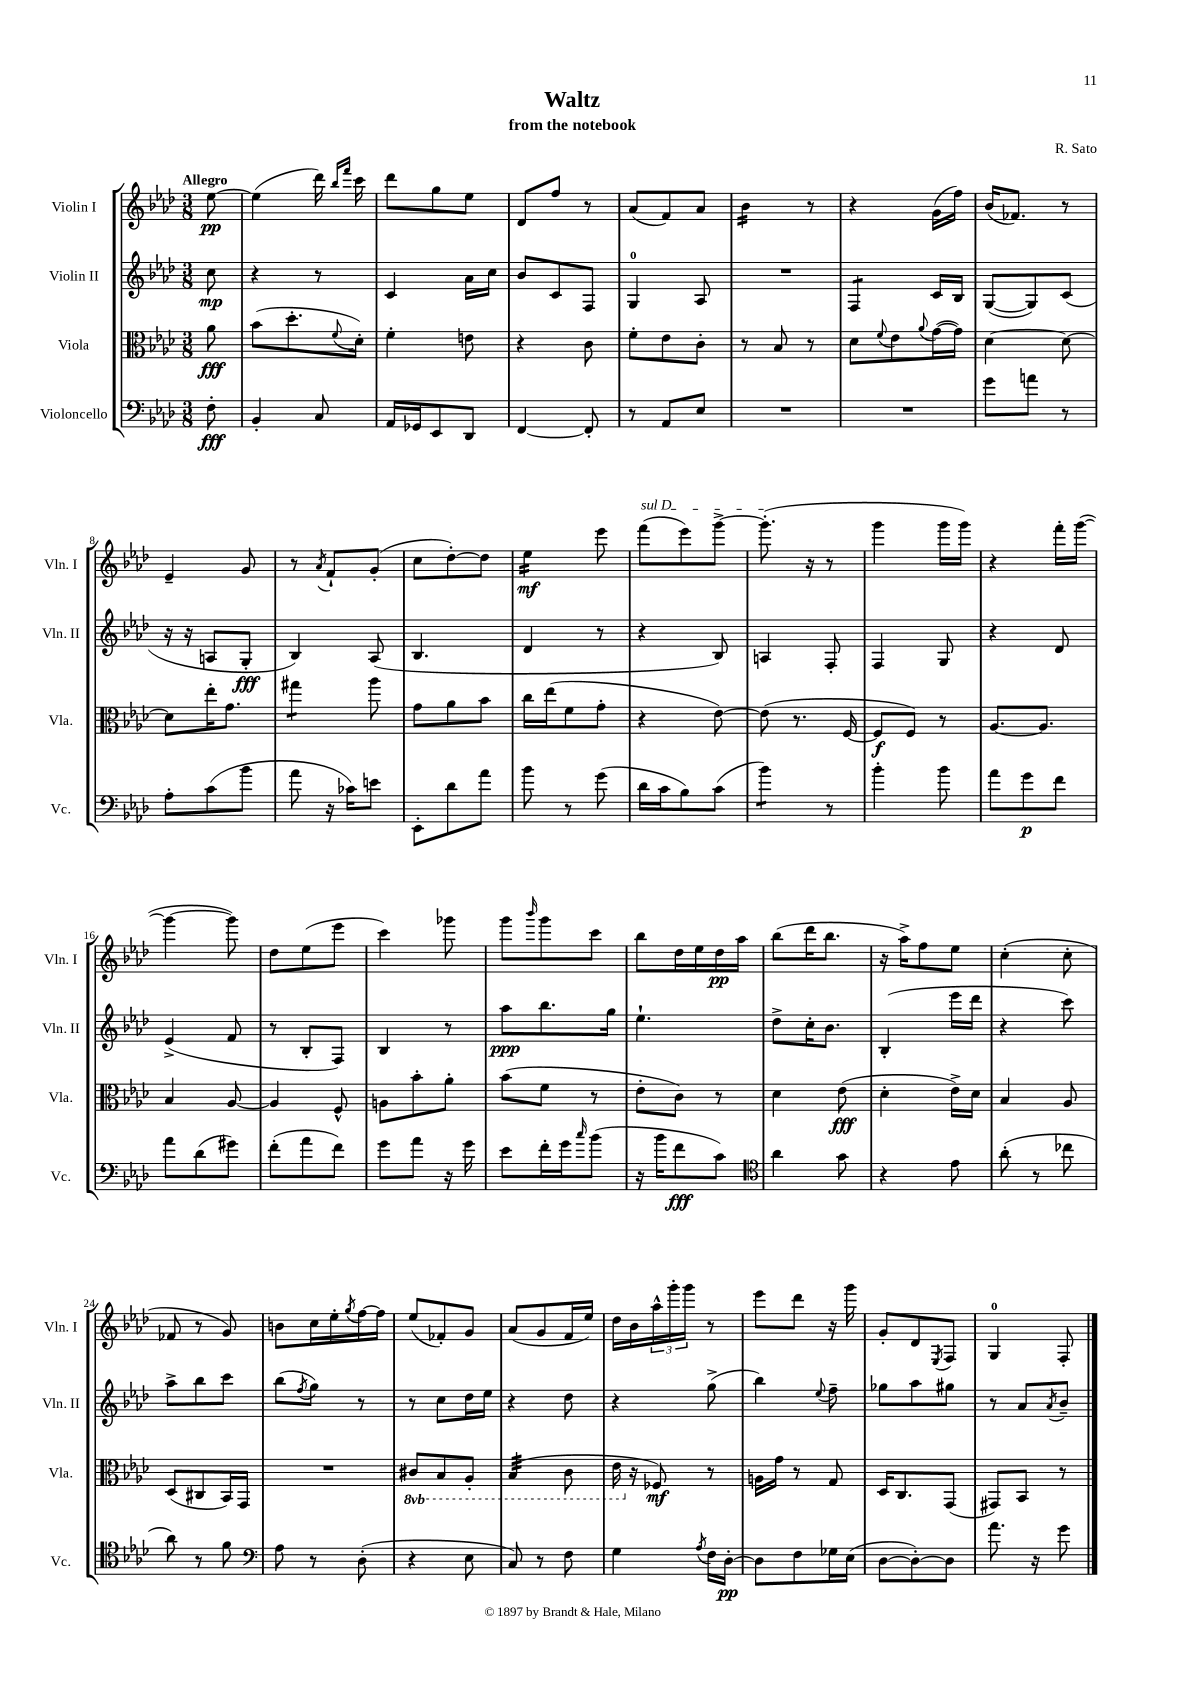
\header { title = "Waltz" composer = "R. Sato" subtitle = "from the notebook" }
<<
\new StaffGroup <<
\new Staff = "s0" \with { instrumentName = "Violin I" shortInstrumentName = "Vln. I" } {
    \clef treble \key aes \major \numericTimeSignature \time 3/8 \partial 8 \tempo "Allegro"
    ees''8~\pp |
    ees''4( des'''16) \grace { bes''16 f'''16 } c'''16 |
    des'''8 g''8 ees''8 |
    des'8 f''8 r8 |
    aes'8( f'8) aes'8 |
    bes'4:16 r8 |
    r4 g'16( f''16) |
    bes'16( fes'8.) r8 |
    ees'4-- g'8 |
    r8 \acciaccatura { aes'8 } f'8-! g'8-.( |
    c''8 des''8~-.) des''8 |
    ees''4:16\mf ees'''8 |
    \once \override TextSpanner.bound-details.left.text = \markup { \italic "sul D" } f'''8\startTextSpan( ees'''8) g'''8~-> |
    g'''8.-.\stopTextSpan( r16 r8 |
    g'''4 g'''16 g'''16) |
    r4 f'''16-. g'''16~( |
    g'''4~ g'''8) |
    des''8 ees''8( ees'''8 |
    c'''4) ges'''8 |
    g'''8 \grace { bes'''16 } g'''8 c'''8 |
    bes''8 des''16 ees''16 des''16\pp aes''16 |
    bes''8( des'''16 bes''8. |
    r16 aes''16->) f''8 ees''8 |
    c''4-.( c''8-. |
    fes'8 r8 g'8) |
    b'8 c''16 ees''16-. \acciaccatura { g''8 } f''16~ f''16 |
    ees''8( fes'8-.) g'8 |
    aes'8( g'8 f'16 ees''16) |
    des''16 bes'16 \tuplet 3/2 { aes''16-^ g'''16-. g'''16 } r8 |
    ees'''8 des'''8 r16 g'''16 |
    g'8-. des'8 \acciaccatura { ees8 } f8 |
    g4-0 f8-. \bar "|." |
}
\new Staff = "s1" \with { instrumentName = "Violin II" shortInstrumentName = "Vln. II" } {
    \clef treble \key aes \major \numericTimeSignature \time 3/8 \partial 8
    c''8\mp |
    r4 r8 |
    c'4 aes'16 c''16 |
    bes'8 c'8 f8 |
    g4-0 aes8 |
    R4. |
    f4:8 c'16 bes16 |
    g8~( g8) c'8( |
    r16 r16 a8 g8-.\fff |
    bes4) aes8( |
    bes4. |
    des'4 r8 |
    r4 bes8) |
    a4 f8-. |
    f4 g8 |
    r4 des'8 |
    ees'4->( f'8 |
    r8 bes8-. f8) |
    bes4 r8 |
    aes''8\ppp bes''8. g''16 |
    ees''4.-! |
    des''8-> c''16-. bes'8. |
    bes4-.( ees'''16 des'''16 |
    r4 c'''8) |
    aes''8-> bes''8 c'''8 |
    bes''8( \acciaccatura { f''8 } g''8) r8 |
    r8 c''8 des''16 ees''16 |
    r4 des''8 |
    r4 g''8->( |
    bes''4) \appoggiatura { ees''8 } f''8-- |
    ges''8 aes''8 gis''8 |
    r8 aes'8 \acciaccatura { aes'8 } bes'8-- \bar "|." |
}
\new Staff = "s2" \with { instrumentName = "Viola" shortInstrumentName = "Vla." } {
    \clef alto \key aes \major \numericTimeSignature \time 3/8 \set Staff.ottavationMarkups = #ottavation-simple-ordinals \partial 8
    aes'8\fff |
    bes'8( des''8.-. \appoggiatura { f'8 } des'16-.) |
    f'4-. e'8 |
    r4 c'8 |
    f'8-. ees'8 c'8-. |
    r8 bes8 r8 |
    des'8 \appoggiatura { f'8 } ees'8 \appoggiatura { aes'8 } g'16~( g'16) |
    des'4~ des'8~ |
    des'8 ees''16-. g'8. |
    gis''4:8 aes''8 |
    g'8 aes'8 bes'8 |
    c''16 ees''16( f'8 g'8-. |
    r4 ees'8~) |
    ees'8( r8. f16~ |
    f8\f f8) r8 |
    aes8.~ aes8. |
    bes4 aes8~ |
    aes4 f8-^ |
    a8 bes'8-. aes'8-. |
    bes'8( f'8 r8 |
    ees'8-. c'8) r8 |
    des'4 ees'8\fff( |
    des'4-. ees'16->) des'16 |
    bes4 aes8 |
    des8( cis8 bes,16) g,16 |
    R4. |
    \ottava #-1 cis8 bes,8 aes,8-. |
    bes,4:32( c8 |
    ees16 \ottava #0 r16 fes8\mf) r8 |
    a16 g'16 r8 g8 |
    des16 c8. g,8( |
    gis,8) bes,8 r8 \bar "|." |
}
\new Staff = "s3" \with { instrumentName = "Violoncello" shortInstrumentName = "Vc." } {
    \clef bass \key aes \major \numericTimeSignature \time 3/8 \partial 8
    f8-.\fff |
    bes,4-. c8 |
    aes,16 ges,16 ees,8 des,8 |
    f,4~ f,8-. |
    r8 aes,8 ees8 |
    R4. |
    R4. |
    g'8 a'8 r8 |
    aes8-. c'8( bes'8 |
    aes'8 r16 ces'16) e'8 |
    ees,8-. des'8 aes'8 |
    bes'8 r8 g'8( |
    des'16 c'16 bes8) c'8( |
    bes'4:8) r8 |
    bes'4-. bes'8 |
    aes'8 g'8\p f'8 |
    aes'8 des'8( gis'8) |
    f'8-.( aes'8 f'8) |
    g'8 aes'8 r16 g'16 |
    ees'8 f'16-. g'16 \grace { c''16 } bes'8( |
    r16 bes'16 f'8\fff c'8) |
    \clef tenor aes'4 g'8 |
    r4 ees'8 |
    aes'8-.( r8 ces''8 |
    aes'8) r8 f'8 |
    \clef bass aes8 r8 des8-.( |
    r4 ees8 |
    c8) r8 f8 |
    g4 \acciaccatura { aes8 } f16 des16~-.\pp |
    des8 f8 ges16 ees16( |
    des8~ des8~-.) des8 |
    aes'8. r16 g'8 \bar "|." |
}
>>
>>
